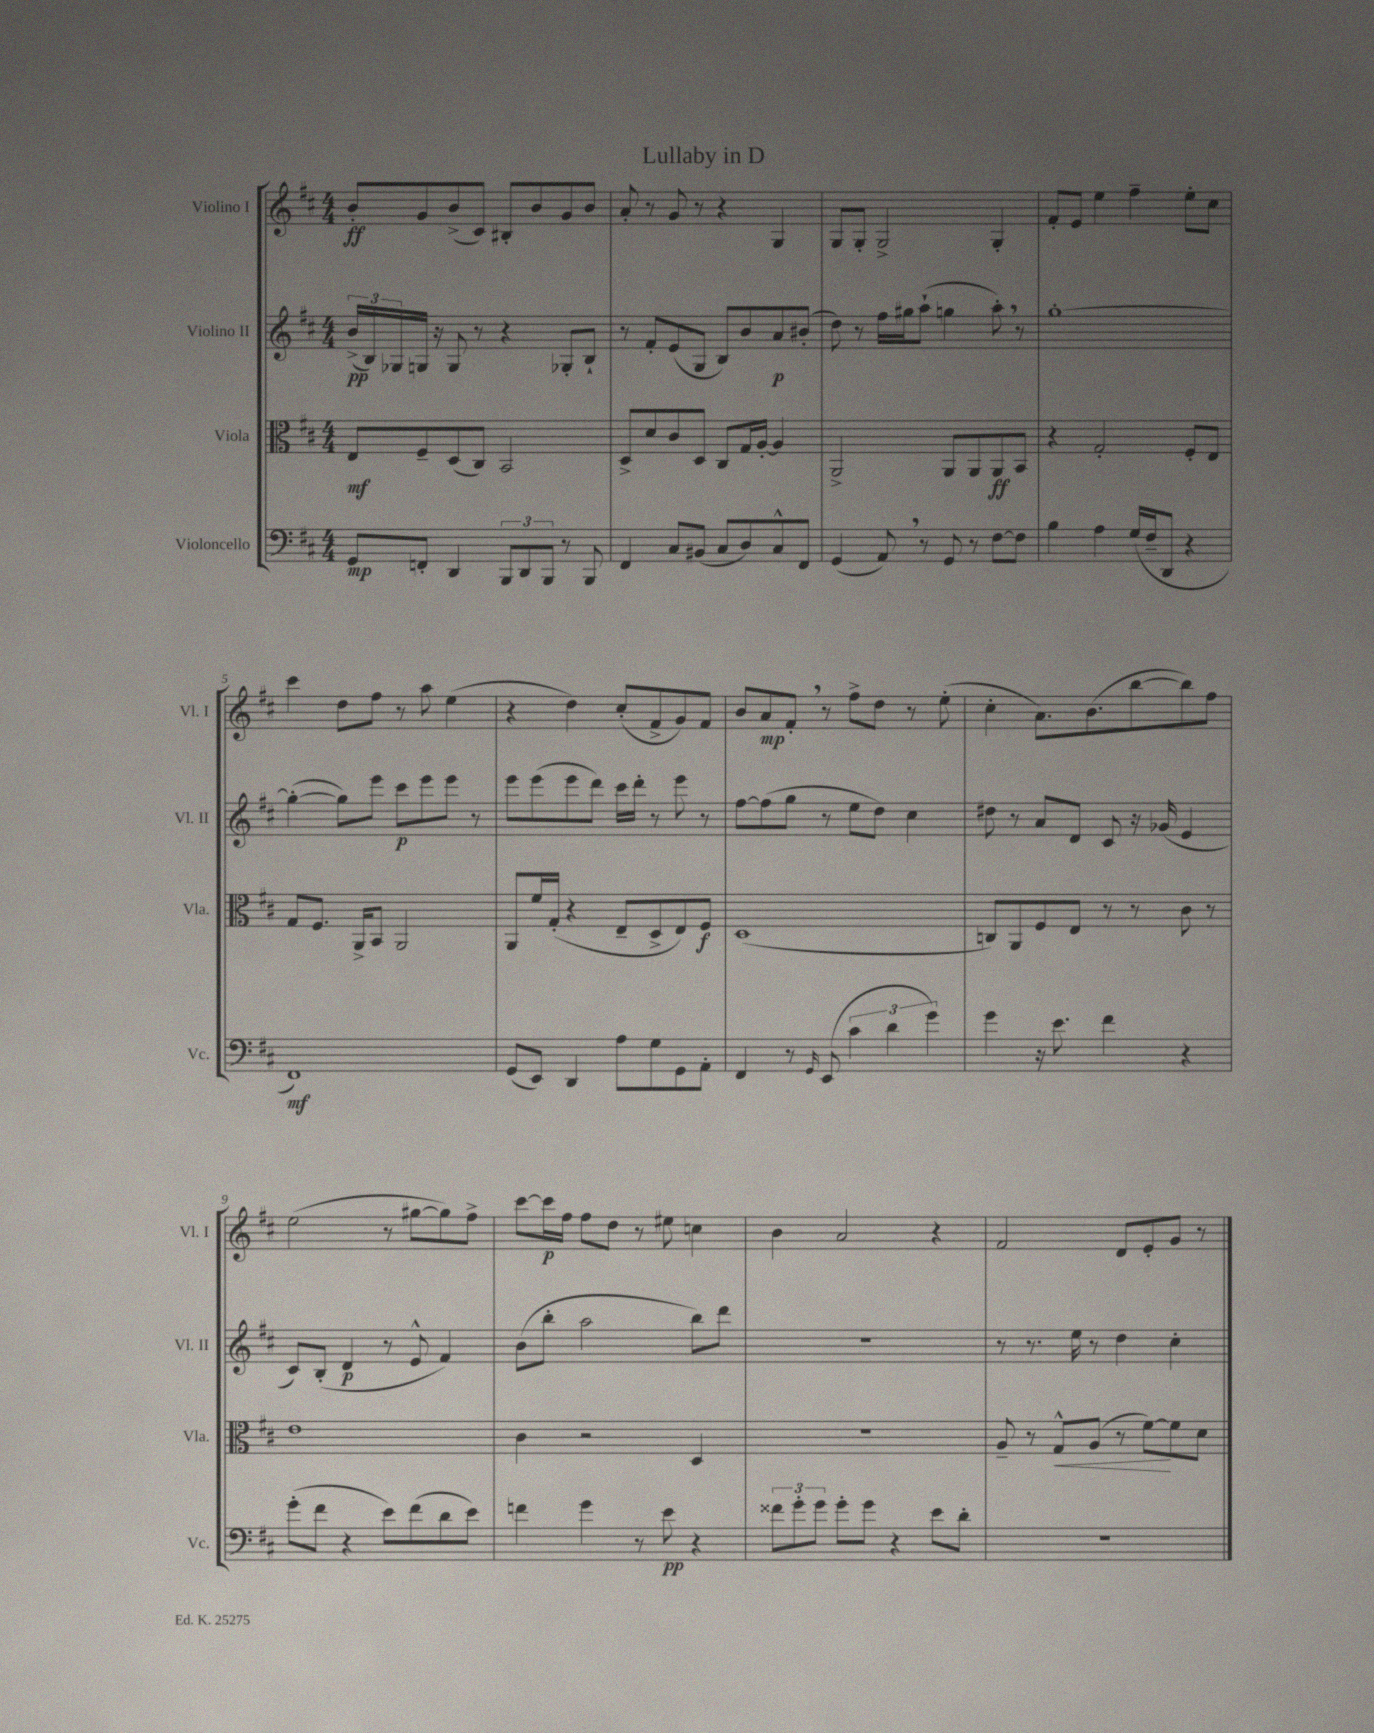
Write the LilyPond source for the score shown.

\header { title = "Lullaby in D" }
<<
\new StaffGroup <<
\new Staff = "s0" \with { instrumentName = "Violino I" shortInstrumentName = "Vl. I" } {
    \clef treble \key d \major \numericTimeSignature \time 4/4
    b'8-.\ff g'8 b'8->( cis'8) bis8-. b'8 g'8 b'8 |
    a'8-. r8 g'8 r8 r4 g4 |
    g8 g8-. g2-> g4-. |
    fis'8-. e'8 e''4 fis''4-- e''8-. cis''8 |
    cis'''4 d''8 fis''8 r8 a''8 e''4( |
    r4 d''4) cis''8-.( fis'8-> g'8) fis'8 |
    b'8 a'8\mp fis'8-. \breathe r8 fis''8-> d''8 r8 e''8-.( |
    cis''4-. a'8.) b'8.( b''8~ b''8) fis''8 |
    e''2( r8 gis''8~ gis''8) fis''8-> |
    cis'''8~ cis'''16\p fis''16 fis''8 d''8 r8 eis''8 c''4 |
    b'4 a'2 r4 |
    fis'2 d'8 e'8-. g'8 r8 \bar "|." |
}
\new Staff = "s1" \with { instrumentName = "Violino II" shortInstrumentName = "Vl. II" } {
    \clef treble \key d \major \numericTimeSignature \time 4/4
    \tuplet 3/2 { b'16->\pp( b16) ges16 } g16 r16 g8 r8 r4 ges8-. b8-! |
    r8 fis'8-. e'8( g8 b8) b'8 a'8\p bis'8-.( |
    d''8) r8 fis''16 gis''16 a''8-!( g''4 a''8-.) \breathe r8 |
    g''1~-. |
    g''4~-.( g''8) e'''8 cis'''8\p e'''8 e'''8 r8 |
    e'''8 e'''8( e'''8 d'''8) cis'''16 d'''16-. r8 e'''8 r8 |
    fis''8~ fis''8( g''8 r8 e''8 d''8) cis''4 |
    dis''8 r8 a'8 d'8 cis'8 r16 ges'16( e'4 |
    cis'8) b8-.( d'4\p r8 e'8-^ fis'4) |
    b'8( b''8-. a''2 b''8) d'''8 |
    r1 |
    r8 r8. e''16 r8 d''4 cis''4-. \bar "|." |
}
\new Staff = "s2" \with { instrumentName = "Viola" shortInstrumentName = "Vla." } {
    \clef alto \key d \major \numericTimeSignature \time 4/4
    e8\mf fis8-- d8( cis8) b,2 |
    d8-> d'8 cis'8 d8 cis8 g16 a16~-. a4 |
    a,2-> a,8 a,8 a,8\ff b,8 |
    r4 g2-. fis8-. e8 |
    g8 fis8. a,16-> b,8 a,2 |
    a,8 fis'16 g16-.( r4 e8-- d8-> e8) fis8\f |
    d1( |
    c8) a,8 fis8 e8 r8 r8 cis'8 r8 |
    e'1 |
    cis'4 r2 d4 |
    R1 |
    a8-- r8 g8-^\< a8( r8 fis'8~\!) fis'8 d'8 \bar "|." |
}
\new Staff = "s3" \with { instrumentName = "Violoncello" shortInstrumentName = "Vc." } {
    \clef bass \key d \major \numericTimeSignature \time 4/4
    g,8\mp f,8-. d,4 \tuplet 3/2 { b,,8 d,8 b,,8 } r8 b,,8 |
    fis,4 cis8 bis,8( cis8 d8) cis8-^ fis,8 |
    g,4( a,8) \breathe r8 g,8 r8 fis8~ fis8 |
    b4 a4 g16( fis16-- d,8 r4 |
    fis,1\mf) |
    g,8( e,8) d,4 a8 g8 g,8 a,8-. |
    fis,4 r8 \grace { g,16 } e,8( \tuplet 3/2 { cis'4 d'4 g'4) } |
    g'4 r16 e'8. fis'4 r4 |
    g'8-.( fis'8 r4 e'8) fis'8( d'8 e'8) |
    f'4 g'4 r8 e'8\pp r4 |
    \tuplet 3/2 { fisis'8 g'8-. g'8 } g'8-. g'8 r4 e'8 d'8-. |
    R1 \bar "|." |
}
>>
>>
